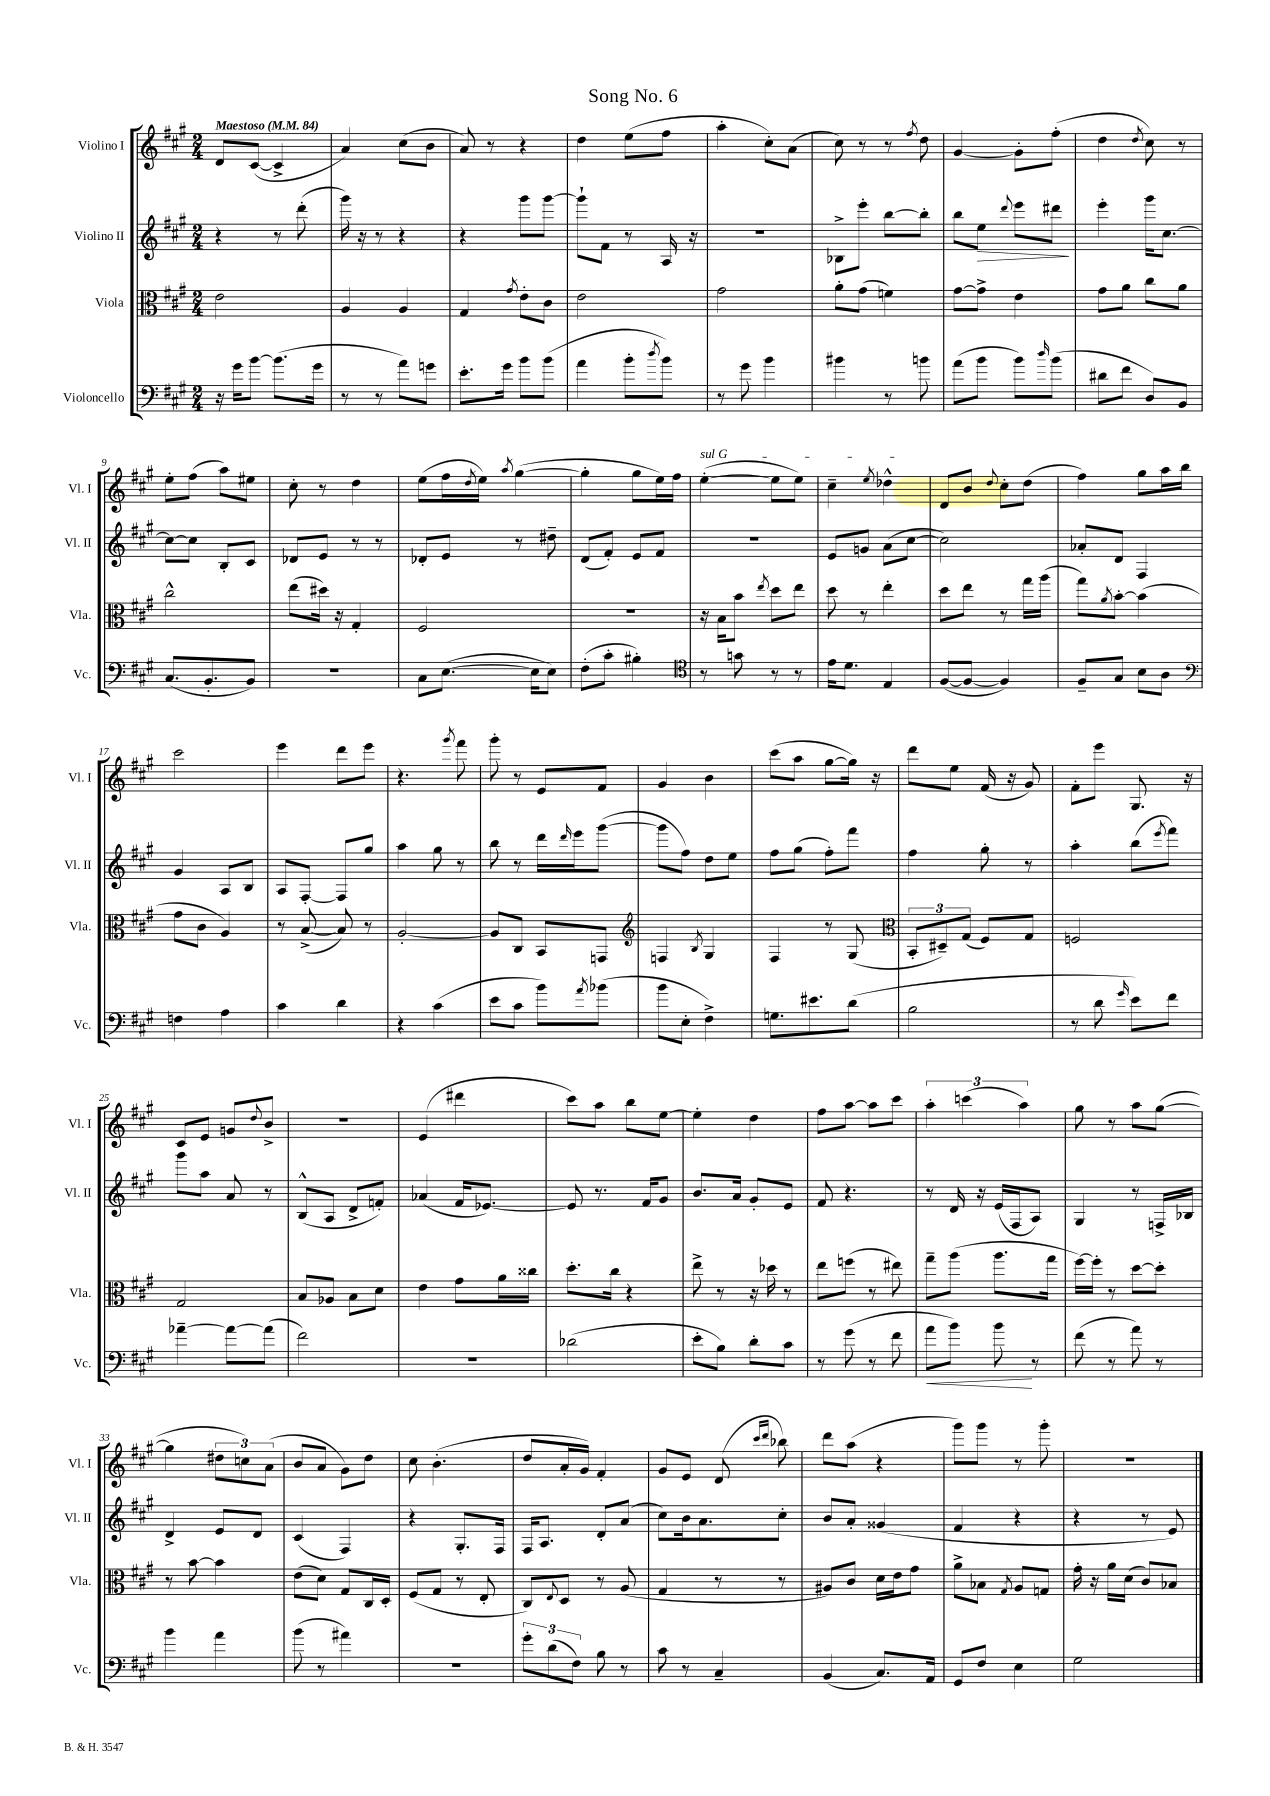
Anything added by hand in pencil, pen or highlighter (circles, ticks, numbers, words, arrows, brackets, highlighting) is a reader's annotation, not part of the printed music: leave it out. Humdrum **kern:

**kern	**kern	**kern	**kern
*staff4	*staff3	*staff2	*staff1
*clefF4	*clefC3	*clefG2	*clefG2
*k[f#c#g#]	*k[f#c#g#]	*k[f#c#g#]	*k[f#c#g#]
*M2/4	*M2/4	*M2/4	*M2/4
*MM84	*MM84	*MM84	*MM84
16r	2e	4r	8d
16g#	.	.	.
[8b	.	.	([8c#
(8.b]	.	8r	4c#^]
.	.	(8ddd'	.
16g#	.	.	.
=	=	=	=
8r	4A	16ggg#)	4a)
.	.	16r	.
8r	.	8r	.
8a)	4A	4r	(8cc#
8g	.	.	8b
=	=	=	=
8.e'	4G#	4r	8a)
.	.	.	8r
16g#	.	.	.
.	8qg#	.	.
8b	8e'	8ggg#	4r
(8b	8c#	[8ggg#	.
=	=	=	=
4a	2e	8ggg#`]	4dd
.	.	8f#	.
8b'	.	8r	(8ee
8qdd	.	.	.
8b)	.	16A	8ff#
.	.	16r	.
=	=	=	=
8r	2g#	2r	4aa'
8g#	.	.	.
4b	.	.	8cc#')
.	.	.	(8a
=	=	=	=
4b#	8a'	8B-^	8cc#)
.	(8g#	8eee'	8r
8r	4f)	[8bb	8r
.	.	.	8qff#
8b	.	8bb']	8dd
=	=	=	=
(8a	[8g#	8bb	[4g#
8b	8g#^]	8ee	.
.	.	8qqddd	.
8b)	4e	8eee	8g#']
16qqdd	.	.	.
(8b	.	8ddd#	(8ff#'
=	=	=	=
8d#	8g#	4eee'	4dd
8f#	8a	.	.
.	.	.	8qdd
8D)	8cc#	16ggg#	8cc#)
.	.	[8.cc#	.
8BB	8a	.	8r
=	=	=	=
(8.C#	2cc#^^	8cc#_	8ee'
.	.	8cc#]	(8ff#
8.BB'	.	.	.
.	.	8B'	8aa)
8BB)	.	8c#	8ee#
=	=	=	=
2r	(8ee	8d-	8cc#'
.	16dd#)	8e	8r
.	16r	.	.
.	4G#'	8r	4dd
.	.	8r	.
=	=	=	=
8C#	2F#	8d-'	(8ee
([8.E	.	8e	16ff#
.	.	.	8qdd
.	.	.	16ee)
.	.	.	8qaa
.	.	8r	([4gg#
16E]	.	.	.
8E)	.	8dd#~	.
=	=	=	=
(8F#'	2r	(8d	4gg#']
8c#'	.	8f#')	.
4B#')	.	8e	8gg#
.	.	8f#	16ee)
.	.	.	16ff#
=	=	=	=
*clefC4	*	*	*
8r	16r	2r	([4ee'
.	16B	.	.
8g	8b	.	.
.	8qee	.	.
8r	8dd	.	8ee]
8r	8ee	.	8ee)
=	=	=	=
16e	8dd	8e	4cc#~
8.d	.	.	.
.	8r	8g	.
.	.	.	8qee
4E	4ee'	(8a	4dd-^^
.	.	[8cc#	.
=	=	=	=
([8F#	8dd	2cc#])	8d
8F#_	8ee	.	8b
.	.	.	8qqdd
4F#])	8r	.	8cc#'
.	16gg#	.	(8dd
.	(16aa	.	.
=	=	=	=
8F#~	8gg#)	8a-'	4ff#)
.	8qa	.	.
8G#	[8b'	8d	.
8B	(4b]	4F#	8gg#
8A	.	.	16aa
.	.	.	16bb
=	=	=	=
*clefF4	*	*	*
4F	8g#	4g#	2ccc#
.	8c#	.	.
4A	4A)	8A	.
.	.	8B	.
=	=	=	=
4c#	8r	8A	4eee
.	([8B^	[8F#'	.
4d	8B])	8F#]	8ddd
.	8r	8gg#	8eee
=	=	=	=
4r	[2A'	4aa	4.r
(4c#	.	8gg#	.
.	.	.	8qggg#
.	.	8r	8fff#
=	=	=	=
8e	8A]	8bb	8ggg#'
8c#	8C#	8r	8r
8b)	8BB	16ddd	8e
.	.	16qqddd	.
.	.	16eee	.
8qa	.	.	.
(8b-	8GG	([8ggg#	8f#
=	=	=	=
*	*clefG2	*	*
8b	4F	8ggg#]	4g#
8E'	.	8ff#)	.
.	8qB	.	.
4F#^)	4G#	8dd	4b
.	.	8ee	.
=	=	=	=
8.G	4F#	8ff#	(8ccc#
.	.	(8gg#	8aa
8.e#	.	.	.
.	8r	8ff#')	[8gg#
(8d	(8G#	8fff#	16gg#])
.	.	.	16r
=	=	=	=
*	*clefC3	*	*
2B	12BB'	4ff#	8ddd
.	12D#~)	.	.
.	.	.	8ee
.	(12G#	.	.
.	8F#)	8gg#'	(16f#
.	.	.	16r
.	8G#	8r	8g#)
=	=	=	=
8r	2F	4aa'	8f#'
8d	.	.	8eee
16qqg#	.	.	.
8e)	.	(8bb	8.G#
.	.	8qeee	.
8f#	.	8fff#)	.
.	.	.	16r
=	=	=	=
[4a-~	2G#	8ggg#	8c#
.	.	8aa	8e
8a-_	.	8a	8g
.	.	.	8qqdd
(8a-]	.	8r	8b^
=	=	=	=
2f#)	8B	(8B^^	2r
.	8A-	8A	.
.	8B	8d^	.
.	8d	8f')	.
=	=	=	=
2r	4e	(4a-	(4e
.	8g#	16f#	4ddd#
.	.	[8.e-)	.
.	16a	.	.
.	16cc##	.	.
=	=	=	=
(2d-	8.dd'	8e-]	8ccc#)
.	.	8.r	8aa
.	16cc#	.	.
.	4r	.	8bb
.	.	16f#	.
.	.	8g#	[8ee
=	=	=	=
8e'	8ee^	8.b	4ee']
8B)	8r	.	.
.	.	16a	.
8d'	16r	8g#'	4dd
.	16dd-	.	.
8c#	8r	8e	.
=	=	=	=
8r	8ee	8f#	8ff#
(8g#	(8ff	4.r	[8aa
8r	8r	.	8aa]
8f#	8ee#)	.	8ccc#
=	=	=	=
8a	8gg#~	8r	6aa'
8b)	(8aa	16d	.
.	.	.	(6ccc
.	.	16r	.
8b	8.aa	(16e	.
.	.	16F#	.
.	.	.	6aa)
8r	.	8A)	.
.	16gg#	.	.
=	=	=	=
(8f#	[16ff#)	4G#	8gg#
.	16ff#']	.	.
8r	8r	.	8r
8a)	[8dd	8r	8aa
8r	8dd']	16F^	([8gg#
.	.	16B-	.
=	=	=	=
4b	8r	4d^	4gg#]
.	[8b	.	.
4a	4b]	8e	12dd#
.	.	.	12cc)
.	.	8d	.
.	.	.	(12a
=	=	=	=
(8b	(8e	(4c#	8b
8r	8d)	.	8a
4a#)	8G#	4F#)	8g#)
.	16C#	.	8dd
.	16D'	.	.
=	=	=	=
2r	(8F#	4r	8cc#
.	8G#	.	(4.b'
.	8r	8.G#'	.
.	8E'	.	.
.	.	16F#	.
=	=	=	=
12g#'	8C#)	16F#	8dd
.	.	8.A	.
(12d	.	.	.
.	8qqE	.	.
.	8D	.	16a'
12F#)	.	.	.
.	.	.	16g#)
8B	8r	8d'	4f#'
8r	(8A	(8a	.
=	=	=	=
8c#	4G#	8cc#)	8g#
8r	.	16b	8e
.	.	8.a	.
4C#~	8r	.	(8d
.	.	.	16qqccc#
.	.	.	16qqddd
.	8r	8cc#'	8bb-)
=	=	=	=
(4BB	8A#)	8b	8ddd
.	8c#	8a'	(8aa
8.C#)	16d	(4g##	4r
.	16e	.	.
.	8g#	.	.
16AA	.	.	.
=	=	=	=
8GG#	8a^	4f#	8ggg#)
8F#	8B-	.	8ggg#
.	8qG#	.	.
4E	8A	4r	8r
.	8G	.	8ggg#'
=	=	=	=
2G#	16g#'	4r	2r
.	16r	.	.
.	16a	.	.
.	(16d	.	.
.	8c#)	8r	.
.	8B-	8e)	.
==	==	==	==
*-	*-	*-	*-
